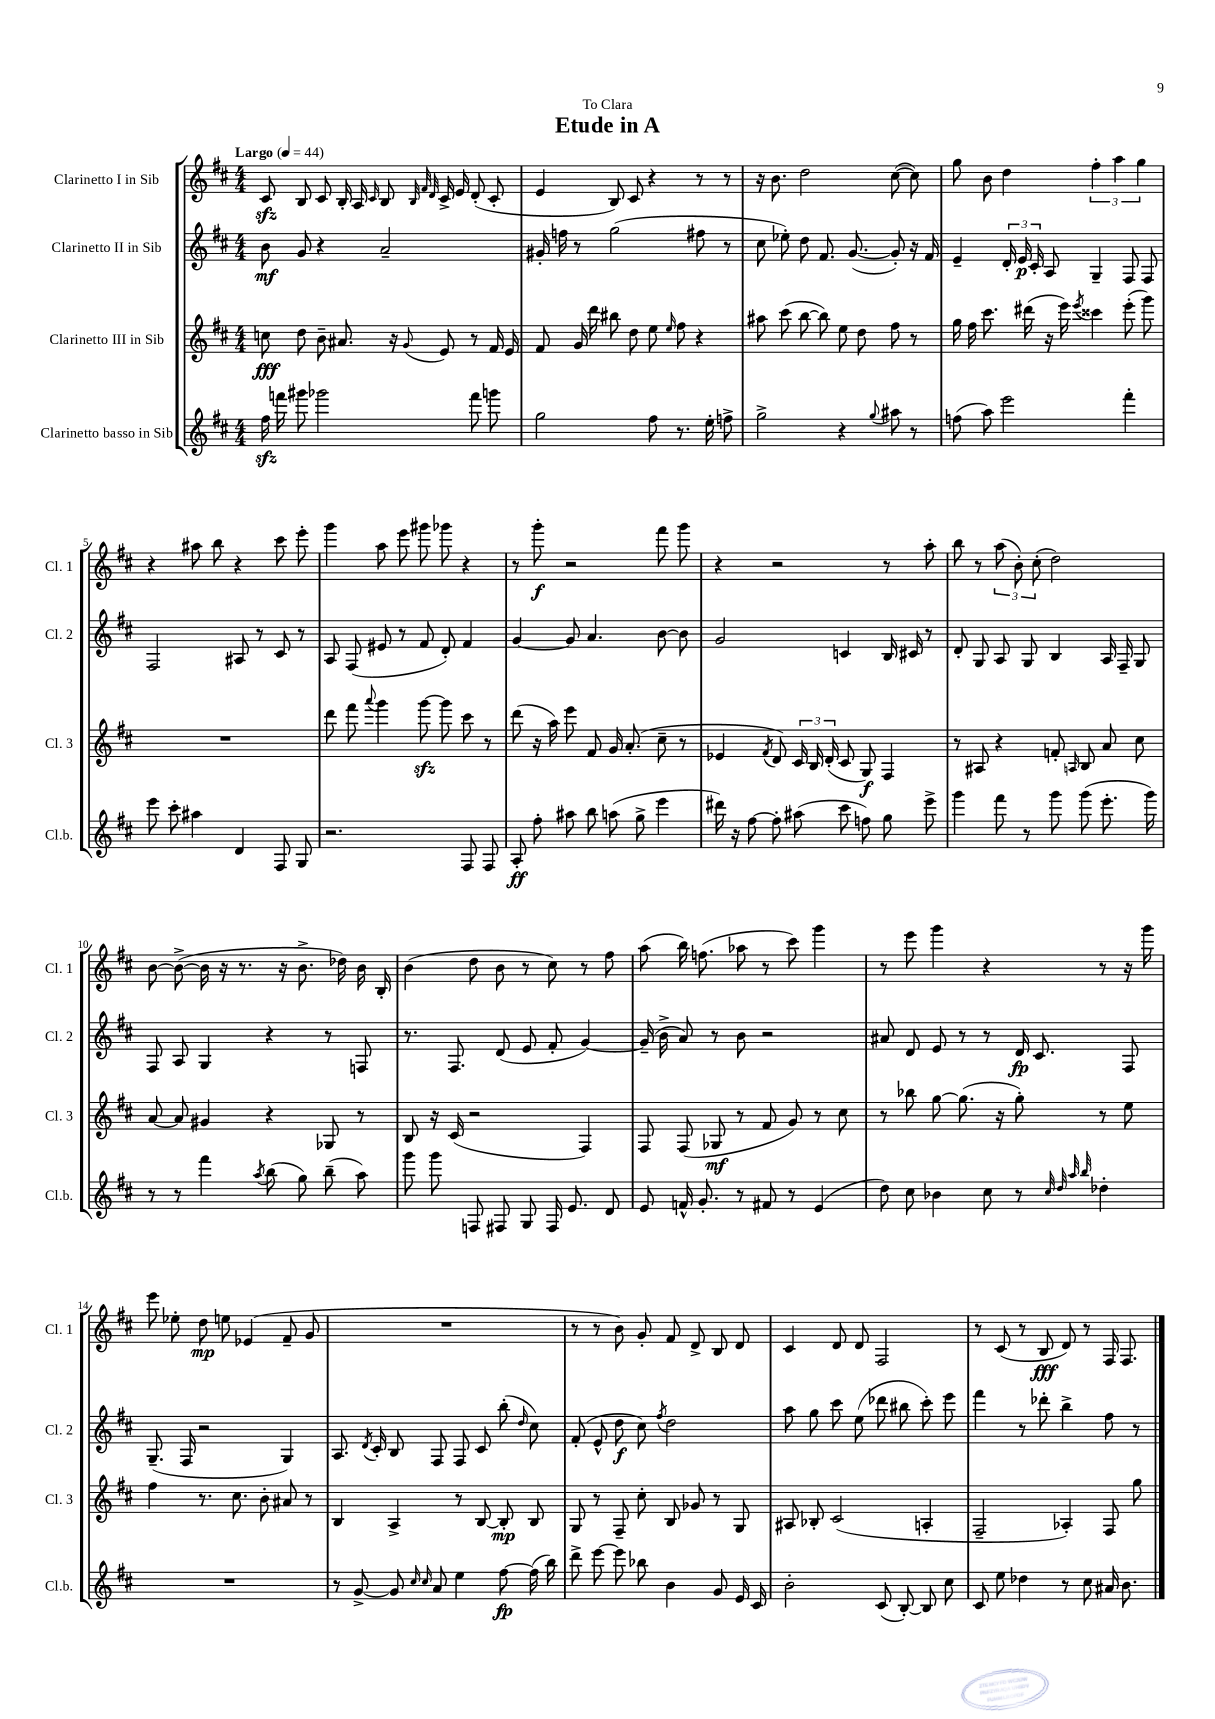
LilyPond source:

\header { title = "Etude in A" dedication = "To Clara" }
<<
\new StaffGroup <<
\new Staff = "s0" \with { instrumentName = "Clarinetto I in Sib" shortInstrumentName = "Cl. 1" } {
    \clef treble \key d \major \numericTimeSignature \time 4/4 \tempo "Largo" 4 = 44
    \autoBeamOff cis'8\sfz b8 cis'8 b16-. a16 \grace { cis'16 } b8 \grace { b32 fis'32 d'32 } cis'16-> e'16 d'8-.( cis'8-. |
    e'4 b8) cis'8 r4 r8 r8 |
    r16 b'8. d''2 cis''8~( cis''8) |
    g''8 b'8 d''4 \tuplet 3/2 { fis''4-. a''4 g''4 } |
    r4 ais''8 b''8 r4 cis'''8 e'''8-. |
    g'''4 a''8 e'''8 gis'''8 ges'''8 r4 |
    r8 g'''8-.\f r2 fis'''8 g'''8 |
    r4 r2 r8 a''8-. |
    b''8 r8 \tuplet 3/2 { a''8( b'8-.) cis''8-.( } d''2) |
    b'8~ b'8~->( b'16 r16 r8. r16 b'8.-> des''16) b'16 b16-. |
    b'4( d''8 b'8 r8 cis''8) r8 fis''8 |
    a''8( b''16) f''8.( aes''8 r8 cis'''8) g'''4 |
    r8 e'''8 g'''4 r4 r8 r16 g'''16 |
    e'''8 ees''8-. d''8\mp e''8 ees'4( fis'8-- g'8 |
    R1 |
    r8 r8 b'8) g'8-. fis'8 d'8-> b8 d'8 |
    cis'4 d'8 d'8 fis2 |
    r8 cis'8( r8 b8\fff d'8) r8 fis16 fis8. \bar "|." |
}
\new Staff = "s1" \with { instrumentName = "Clarinetto II in Sib" shortInstrumentName = "Cl. 2" } {
    \clef treble \key d \major \numericTimeSignature \time 4/4
    \autoBeamOff b'8\mf g'8 r4 a'2-- |
    gis'16-. f''16 r8 g''2( fis''8 r8 |
    cis''8 ees''8-.) d''8 fis'8. g'8.~( g'8-.) r16 fis'16 |
    e'4-- \tuplet 3/2 { d'16-. e'16\p cis'16-. } a8 g4-- fis8 fis8 |
    fis2 ais8 r8 cis'8 r8 |
    a8 fis8( eis'8 r8 fis'8 d'8-.) fis'4 |
    g'4~ g'8 a'4. b'8~ b'8 |
    g'2 c'4 b16 cis'16 r8 |
    d'8-. g8 a8 g8 b4 a16 fis16-- g8 |
    fis8 a8 g4 r4 r8 f8 |
    r8. fis8. d'8( e'8 fis'8-. g'4~) |
    g'16--( b'16-> a'8) r8 b'8 r2 |
    ais'8 d'8 e'8 r8 r8 d'16\fp cis'8. fis8 |
    g8.--( fis16 r2 g4) |
    a8. \acciaccatura { d'8 } cis'16-. b8 fis8 fis8 cis'8 b''8-.( \grace { d''16 } cis''8) |
    fis'8-.( e'8-^ d''8\f cis''8) \acciaccatura { fis''8 } d''2 |
    a''8 g''8 cis'''8 e''8( des'''8 bis''8 cis'''8-.) e'''8 |
    fis'''4 r8 des'''8-. b''4-> fis''8 r8 \bar "|." |
}
\new Staff = "s2" \with { instrumentName = "Clarinetto III in Sib" shortInstrumentName = "Cl. 3" } {
    \clef treble \key d \major \numericTimeSignature \time 4/4
    \autoBeamOff c''8\fff d''8 b'8-- ais'8. r16 \appoggiatura { g'8 } e'8 r8 fis'16 e'16 |
    fis'8 g'16 d'''16 bis''8 d''8 e''8 \grace { e''16 } fis''8 r4 |
    ais''8 cis'''8( b''8~ b''8) e''8 d''8 fis''8 r8 |
    g''16 fis''16 cis'''8. dis'''16( r16 e'''16) \acciaccatura { e'''8 } cisis'''4 e'''8-.( g'''8) |
    R1 |
    d'''8 fis'''8 \appoggiatura { a'''8 } g'''4 g'''8~\sfz g'''8 cis'''8 r8 |
    d'''8( r16 a''16) e'''8 fis'8 g'16 a'8.-.( cis''8-- r8 |
    ees'4 \acciaccatura { fis'8 } d'8) \tuplet 3/2 { cis'16 b16 d'16-.( } cis'8 g8\f) fis4 |
    r8 ais8 r4 f'8-. \grace { a16 } b8 a'8 cis''8 |
    a'8~ a'8 gis'4 r4 ges8 r8 |
    b8 r16 cis'16( r2 fis4) |
    fis8 fis8( ges8\mf r8 fis'8 g'8) r8 cis''8 |
    r8 bes''8 g''8~ g''8.( r16 g''8-.) r8 e''8 |
    fis''4 r8. cis''8. b'8-. ais'8 r8 |
    b4 a4-> r8 b8~ b8-.\mp b8 |
    g8 r8 fis8-- cis''8-. b8 ges'8 r8 g8 |
    ais8 bes8-. cis'2( a4-. |
    fis2-- aes4-.) fis8 g''8 \bar "|." |
}
\new Staff = "s3" \with { instrumentName = "Clarinetto basso in Sib" shortInstrumentName = "Cl.b." } {
    \clef treble \key d \major \numericTimeSignature \time 4/4
    \autoBeamOff fis''16\sfz f'''16 gis'''8 ges'''2 f'''8 g'''8 |
    g''2 fis''8 r8. e''16-. f''8-> |
    g''2-> r4 \appoggiatura { g''8 } ais''8 r8 |
    f''8( a''8) e'''2 fis'''4-. |
    e'''8 cis'''8-. ais''4 d'4 fis8 g8 |
    r2. fis8 fis8 |
    a8-.\ff fis''8-. ais''8 b''8 a''8( g''8-> e'''4 |
    dis'''16) r16 fis''8~ fis''8-. ais''8( cis'''8 f''8) g''8 e'''8-> |
    g'''4 fis'''8 r8 g'''8 g'''8( e'''8.-. g'''16) |
    r8 r8 fis'''4 \acciaccatura { a''8 } b''8( g''8) b''8--( a''8) |
    g'''8 g'''8 f8 fis8 g8 fis16 e'8. d'8 |
    e'8 f'16-^ g'8.-. r8 fis'8 r8 e'4( |
    d''8) cis''8 bes'4 cis''8 r8 \grace { cis''32 d''32 a''32 b''32 } des''4-. |
    R1 |
    r8 g'8~-> g'8 \grace { cis''16 cis''16 } a'8 e''4 fis''8~\fp fis''16( b''16) |
    d'''8-> e'''8~ e'''8 bes''8 b'4 g'8 e'16 cis'16 |
    b'2-. cis'8( b8~-.) b8 cis''8 |
    cis'8 e''8 des''4 r8 cis''8 ais'16 b'8. \bar "|." |
}
>>
>>
